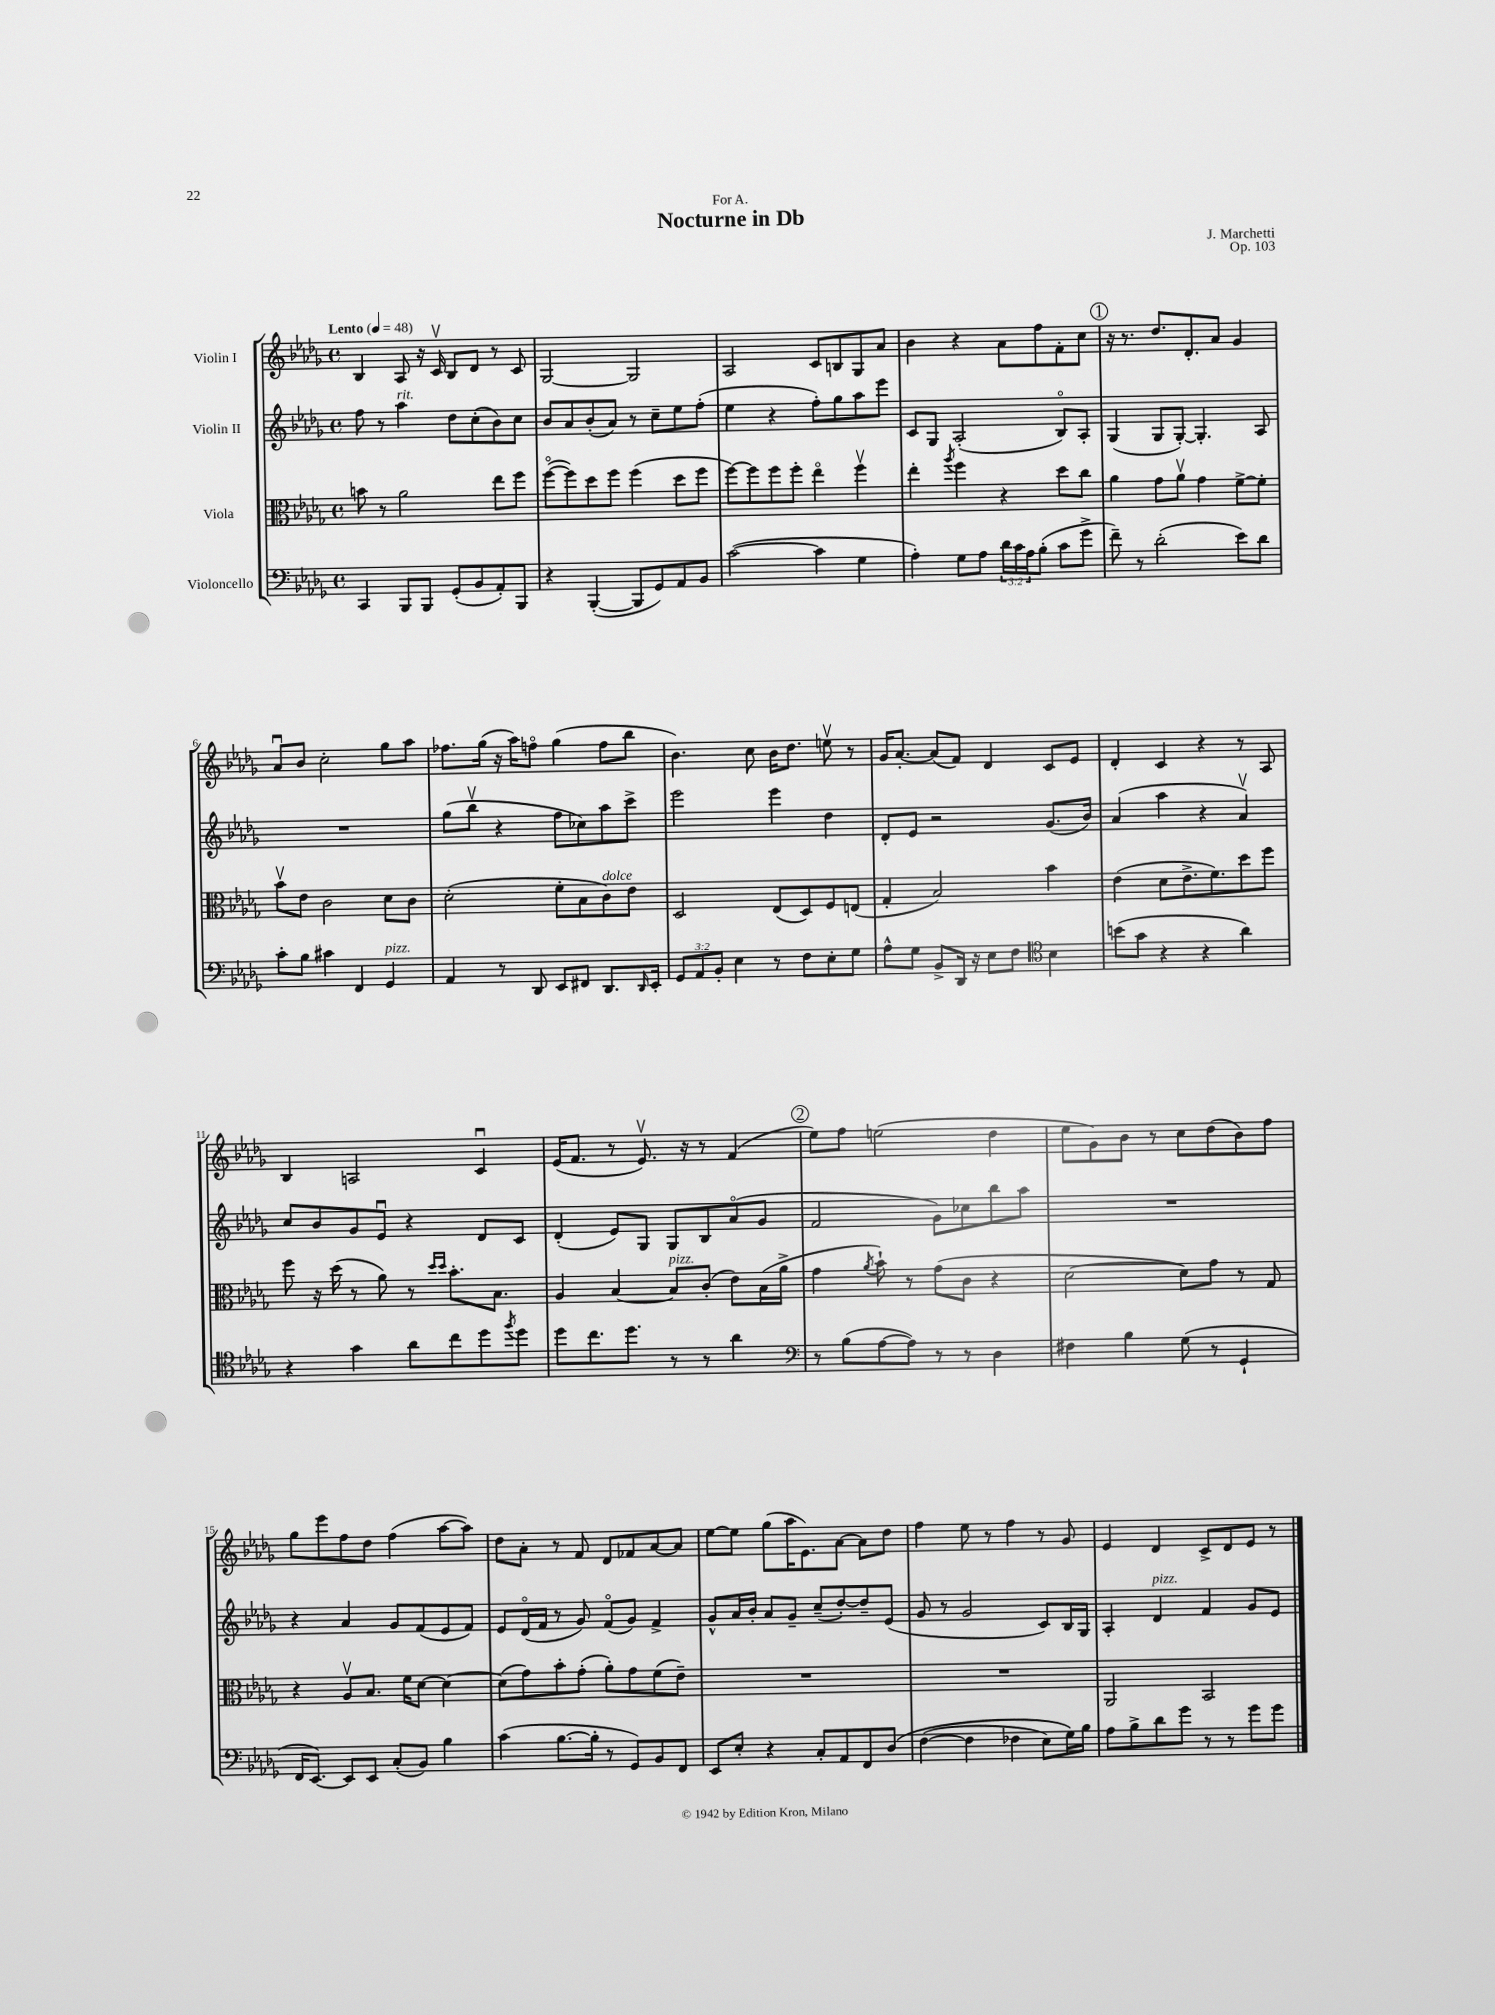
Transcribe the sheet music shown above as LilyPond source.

\header { title = "Nocturne in Db" composer = "J. Marchetti" dedication = "For A." opus = "Op. 103" }
<<
\new StaffGroup <<
\new Staff = "s0" \with { instrumentName = "Violin I" } {
    \clef treble \key des \major \defaultTimeSignature \time 4/4 \tempo "Lento" 4 = 48
    bes4 aes8 r16 c'16\upbow bes8 des'8 r8 c'8 |
    ges2~ ges2 |
    aes2 c'8 b8 ges8 aes'8 |
    bes'4 r4 aes'8 f''8 f'8-. c''8 |
    \mark \markup { \circle "1" } r16 r8. des''8. des'8.-. aes'8 ges'4 |
    aes'8\downbow bes'8 c''2-. ges''8 aes''8 |
    fes''8. ges''16( r16 aes''16) f''8\flageolet ges''4( f''8 bes''8 |
    bes'4.) c''8 bes'16 des''8. e''8\upbow r8 |
    ges'16 aes'8.~-. aes'8( f'8) des'4 c'8 ees'8 |
    des'4-. c'4 r4 r8 aes8 |
    bes4 a2 c'4\downbow |
    ees'16( f'8. r8 ees'8.\upbow) r16 r8 f'4( |
    \mark \markup { \circle "2" } ees''8) f''8 e''2( des''4 |
    ees''8 ges'8) bes'8 r8 c''8 des''8( bes'8) f''8 |
    ges''8 ees'''8 f''8 des''8 f''4( aes''8~ aes''8) |
    des''8 aes'8-. r8 f'8 des'8 fes'8 aes'8~ aes'8 |
    ees''8~ ees''8 ges''8( aes''16 ees'8.) aes'8~ aes'8 des''8 |
    f''4 ees''8 r8 f''4 r8 ges'8 |
    ees'4 des'4 c'8-> des'8 ees'8 r8 \bar "|." |
}
\new Staff = "s1" \with { instrumentName = "Violin II" } {
    \clef treble \key des \major \defaultTimeSignature \time 4/4
    f''8 r8 aes''4^\markup { \italic "rit." } des''8 c''8-.( bes'8) c''8 |
    bes'8 aes'8 bes'8-.( aes'8) r8 c''8-- ees''8 f''8-.( |
    ees''4 r4 f''8-.) ges''8 aes''8 ees'''8 |
    c'8 ges8 aes2-.( bes8\flageolet) aes8-. |
    \mark \markup { \circle "1" } ges4( ges8 ges8~-.) ges4.-. aes8 |
    R1 |
    ges''8( bes''8\upbow r4 f''8 ces''8) aes''8 c'''8-> |
    ees'''2 ees'''4 des''4 |
    des'8-. ees'8 r2 ges'8.( bes'16) |
    aes'4( aes''4 r4 aes'4\upbow) |
    c''8 bes'8 ges'8 ees'8\downbow r4 des'8 c'8 |
    des'4-.( ees'8) ges8 ges8 bes8 aes'8\flageolet( ges'8 |
    \mark \markup { \circle "2" } f'2 ges'8) ces''8 bes''8 aes''8 |
    R1 |
    r4 aes'4 ges'8 f'8( ees'8 f'8) |
    ees'8 des'16\flageolet( f'16 r8 ges'8) f'8\flageolet( ges'8) f'4-> |
    ges'8-^ aes'16 bes'16-. aes'8 ges'8-- c''8--( des''8~-.) des''8-- ees'8( |
    ges'8 r8 ges'2 c'8) bes16 ges16 |
    aes4-. des'4^\markup { \italic "pizz." } f'4 ges'8 ees'8 \bar "|." |
}
\new Staff = "s2" \with { instrumentName = "Viola" } {
    \clef alto \key des \major \defaultTimeSignature \time 4/4
    b'8 r8 aes'2 ees''8 f''8 |
    f''8~\flageolet( f''8) des''8 f''8 f''4( des''8 f''8 |
    f''8~) f''8 f''8 f''8-. ees''4\flageolet f''4\upbow |
    ees''4-. \acciaccatura { aes''8 } f''4 r4 des''8 c''8 |
    \mark \markup { \circle "1" } aes'4 ges'8 aes'8\upbow ges'4 f'8~-> f'8-. |
    bes'8\upbow ees'8 c'2 des'8 c'8 |
    des'2-.( f'8-. bes8 c'8^\markup { \italic "dolce" }) ees'8 |
    des2 ees8( des8) f8 e8( |
    ges4-. bes2) bes'4 |
    ees'4( des'8 ees'8.-> f'8.) des''8 f''8 |
    f''8 r16 des''16( r8 aes'8) r8 \grace { des''16 des''16 } bes'8.-. bes8. |
    aes4 bes4~ bes8^\markup { \italic "pizz." } c'8-.( ees'8) bes16( aes'16-> |
    \mark \markup { \circle "2" } ges'4 \acciaccatura { aes'8 } bes'8-!) r8 ges'8( c'8 r4 |
    des'2~ des'8) ges'8 r8 ges8 |
    r4 aes8\upbow bes8. f'16 des'8~ des'4~ |
    des'8( ges'8) bes'8-. ges'8-.( aes'8-.) ges'8 f'8( ees'8--) |
    R1 |
    R1 |
    aes,2 bes,2 \bar "|." |
}
\new Staff = "s3" \with { instrumentName = "Violoncello" } {
    \clef bass \key des \major \defaultTimeSignature \time 4/4 \override Staff.TupletNumber.text = #tuplet-number::calc-fraction-text
    c,4 bes,,8 bes,,8 ges,8-.( bes,8 aes,8-.) bes,,8 |
    r4 bes,,4~-.( bes,,8 ges,8) aes,8 bes,8 |
    c'2~( c'4 ges4 |
    aes4-.) ges8 aes8 \tuplet 3/2 { des'16 c'16 aes16 } bes8-.( c'8 ges'8-> |
    \mark \markup { \circle "1" } f'8--) r8 des'2-.( ees'8) des'8 |
    c'8-. bes8 cis'4 f,4 ges,4^\markup { \italic "pizz." } |
    aes,4 r8 des,8 ees,8 fis,8 des,8. \grace { des,16 } ees,16-. |
    \tuplet 3/2 { ges,8 aes,8 bes,8-. } ees4 r8 f8 ees8-. ges8 |
    aes8-^ ges8 bes,8-> des,16 r16 ees8 f8 \clef tenor bes4 |
    b'8( ges'8 r4 r4 aes'4) |
    r4 ges'4 aes'8 c''8 des''8 \acciaccatura { f''8 } des''8 |
    des''8 c''8. des''8. r8 r8 aes'4 |
    \mark \markup { \circle "2" } \clef bass r8 bes8( aes8~ aes8) r8 r8 des4 |
    fis4 bes4 ges8( r8 ges,4-! |
    f,16 ees,8.~) ees,8 ees,8 c8-.( bes,8) bes4 |
    c'4( bes8.~ bes16-. r8 ges,8) bes,8 f,8 |
    ees,8 ees8-. r4 c8-. aes,8 f,8 des8\( |
    f4~( f4 fes4 ees8) ges16\) bes16 |
    aes8 bes8-> des'8 ges'8 r8 r8 ges'8 ges'8 \bar "|." |
}
>>
>>
